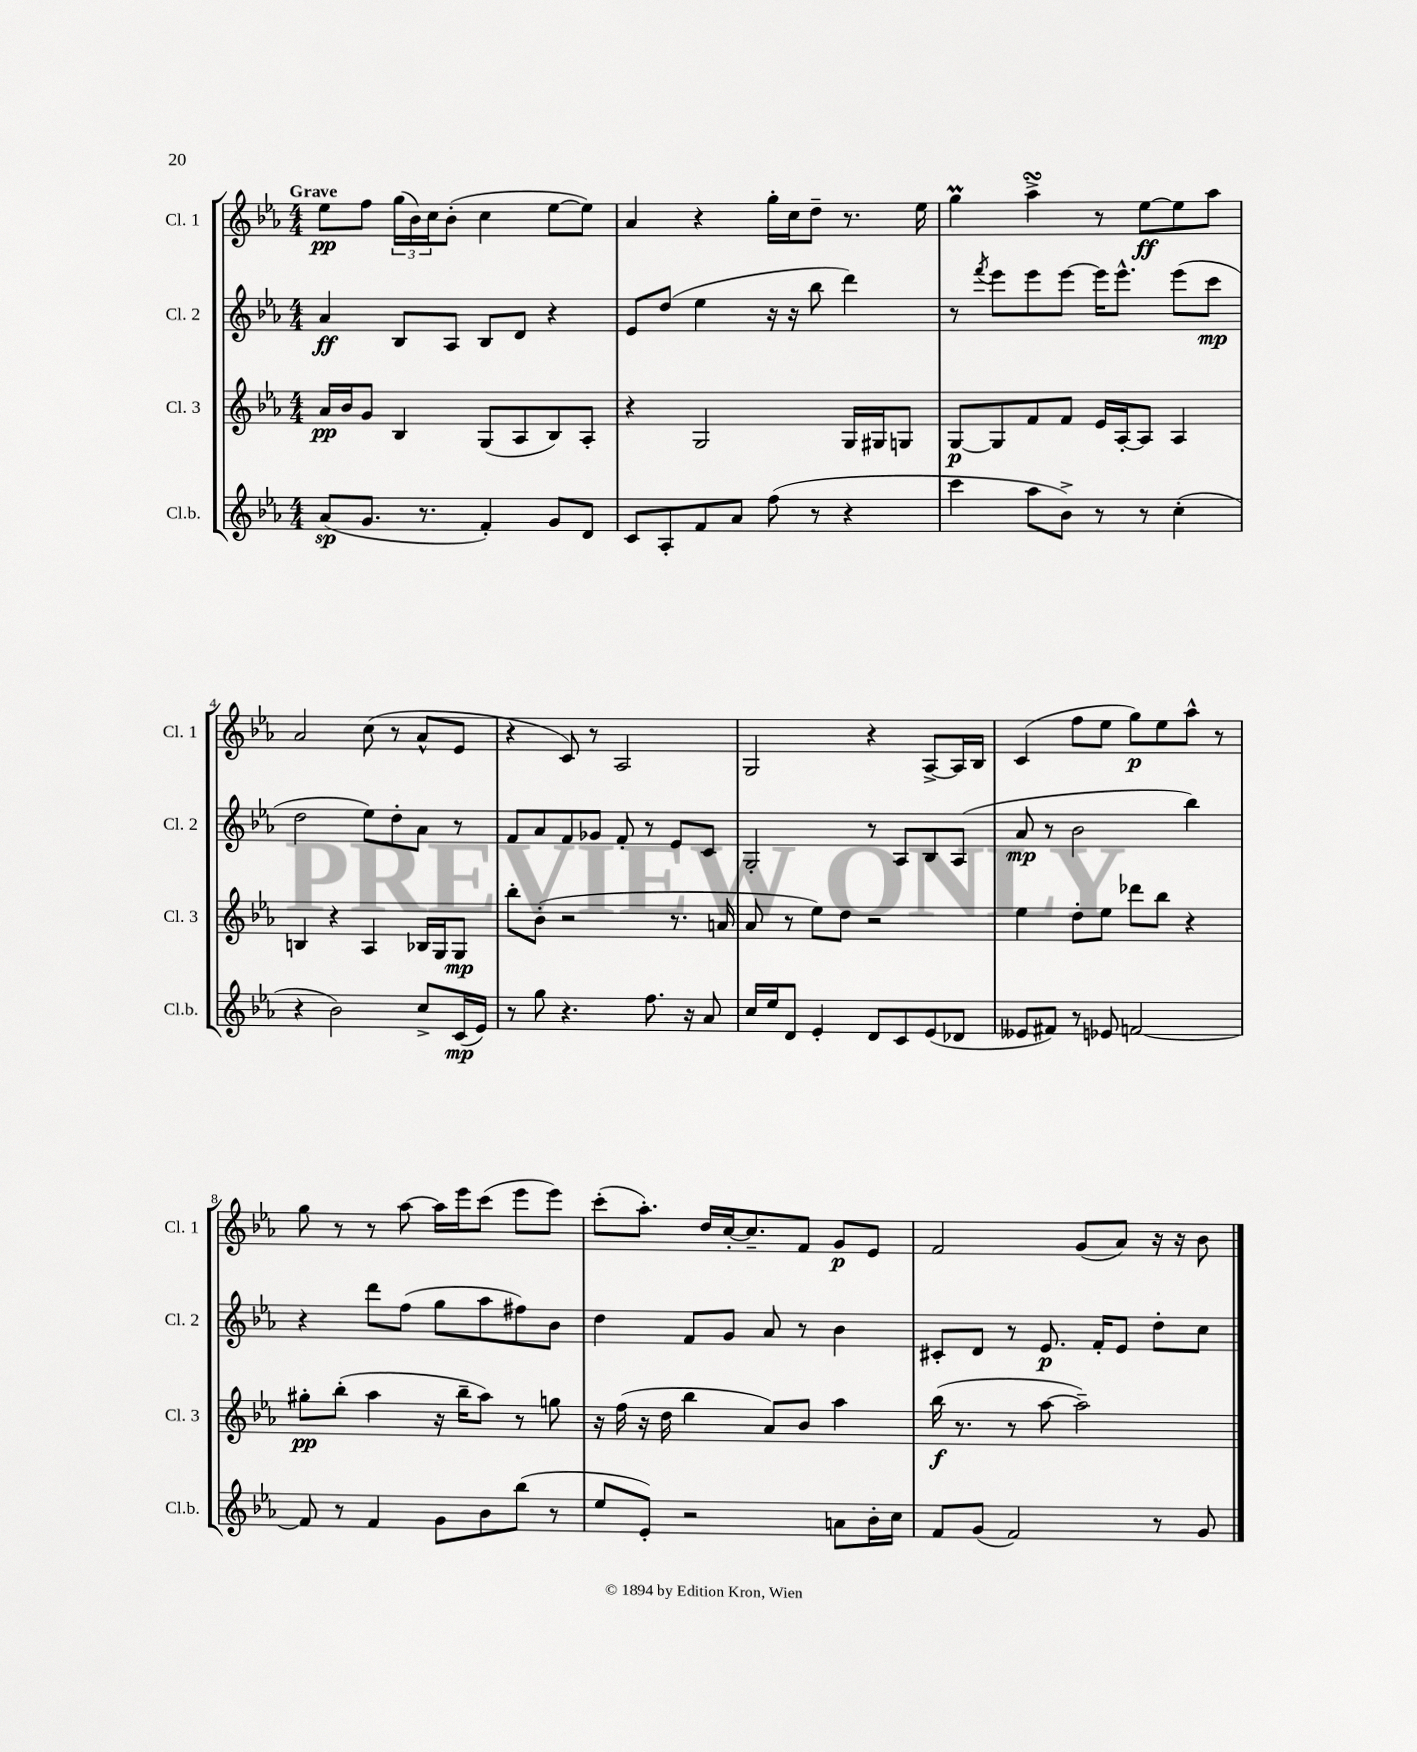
<<
\new StaffGroup <<
\new Staff = "s0" \with { instrumentName = "Cl. 1" shortInstrumentName = "Cl. 1" } {
    \clef treble \key ees \major \numericTimeSignature \time 4/4 \tempo "Grave"
    ees''8\pp f''8 \tuplet 3/2 { g''16( bes'16) c''16 } bes'8-.( c''4 ees''8~ ees''8) |
    aes'4 r4 g''16-. c''16 d''8-- r8. ees''16 |
    g''4\prall aes''4->\turn r8 ees''8~\ff ees''8 aes''8 |
    aes'2 c''8( r8 aes'8-^ ees'8 |
    r4 c'8) r8 aes2 |
    g2 r4 aes8~-> aes16 bes16 |
    c'4( f''8 ees''8 g''8\p) ees''8 aes''8-^ r8 |
    g''8 r8 r8 aes''8~ aes''16 ees'''16 c'''8( ees'''8 ees'''8) |
    c'''8-.( aes''8.-.) d''16 c''16~-. c''8.-- f'8 g'8\p ees'8 |
    f'2 g'8( aes'8) r16 r16 bes'8 \bar "|." |
}
\new Staff = "s1" \with { instrumentName = "Cl. 2" shortInstrumentName = "Cl. 2" } {
    \clef treble \key ees \major \numericTimeSignature \time 4/4
    aes'4\ff bes8 aes8 bes8 d'8 r4 |
    ees'8 d''8( ees''4 r16 r16 bes''8 d'''4) |
    r8 \acciaccatura { f'''8 } ees'''8 ees'''8 ees'''8~ ees'''16 ees'''8.-^ ees'''8( c'''8\mp |
    d''2 ees''8) d''8-. aes'8 r8 |
    f'8 aes'8 f'8 ges'8 f'8-. r8 ees'8 c'8 |
    g2-. r8 aes8 bes8 aes8( |
    aes'8\mp r8 bes'2 bes''4) |
    r4 d'''8 f''8( g''8 aes''8 fis''8) bes'8 |
    d''4 f'8 g'8 aes'8 r8 bes'4 |
    cis'8-. d'8 r8 ees'8.\p f'16-. ees'8 d''8-. c''8 \bar "|." |
}
\new Staff = "s2" \with { instrumentName = "Cl. 3" shortInstrumentName = "Cl. 3" } {
    \clef treble \key ees \major \numericTimeSignature \time 4/4
    aes'16\pp bes'16 g'8 bes4 g8( aes8 bes8) aes8-. |
    r4 g2 g16 gis16 g8 |
    g8~\p g8 f'8 f'8 ees'16 aes16~-. aes8 aes4 |
    b4 r4 aes4 bes16 g16 g8\mp |
    bes''8-. bes'8-.( r2 r8. a'16 |
    aes'8 r8 ees''8) d''8 r2 |
    ees''4 d''8-. ees''8 des'''8 bes''8 r4 |
    gis''8-.\pp bes''8-.( aes''4 r16 bes''16-- aes''8) r8 g''8 |
    r16 f''16( r16 d''16 bes''4 aes'8) bes'8 aes''4 |
    bes''16\f( r8. r8 aes''8~ aes''2--) \bar "|." |
}
\new Staff = "s3" \with { instrumentName = "Cl.b." shortInstrumentName = "Cl.b." } {
    \clef treble \key ees \major \numericTimeSignature \time 4/4
    aes'8\sp( g'8. r8. f'4-.) g'8 d'8 |
    c'8 aes8-. f'8 aes'8 f''8( r8 r4 |
    c'''4 aes''8 bes'8->) r8 r8 c''4-.( |
    r4 bes'2) c''8-> c'16\mp( ees'16) |
    r8 g''8 r4. f''8. r16 aes'8 |
    c''16 ees''16 d'8 ees'4-. d'8 c'8 ees'8( des'8 |
    eeses'8 fis'8) r8 ees'8 f'2~ |
    f'8 r8 f'4 g'8 bes'8 bes''8( r8 |
    ees''8 ees'8-.) r2 a'8 bes'16-. c''16 |
    f'8 g'8( f'2) r8 g'8 \bar "|." |
}
>>
>>
